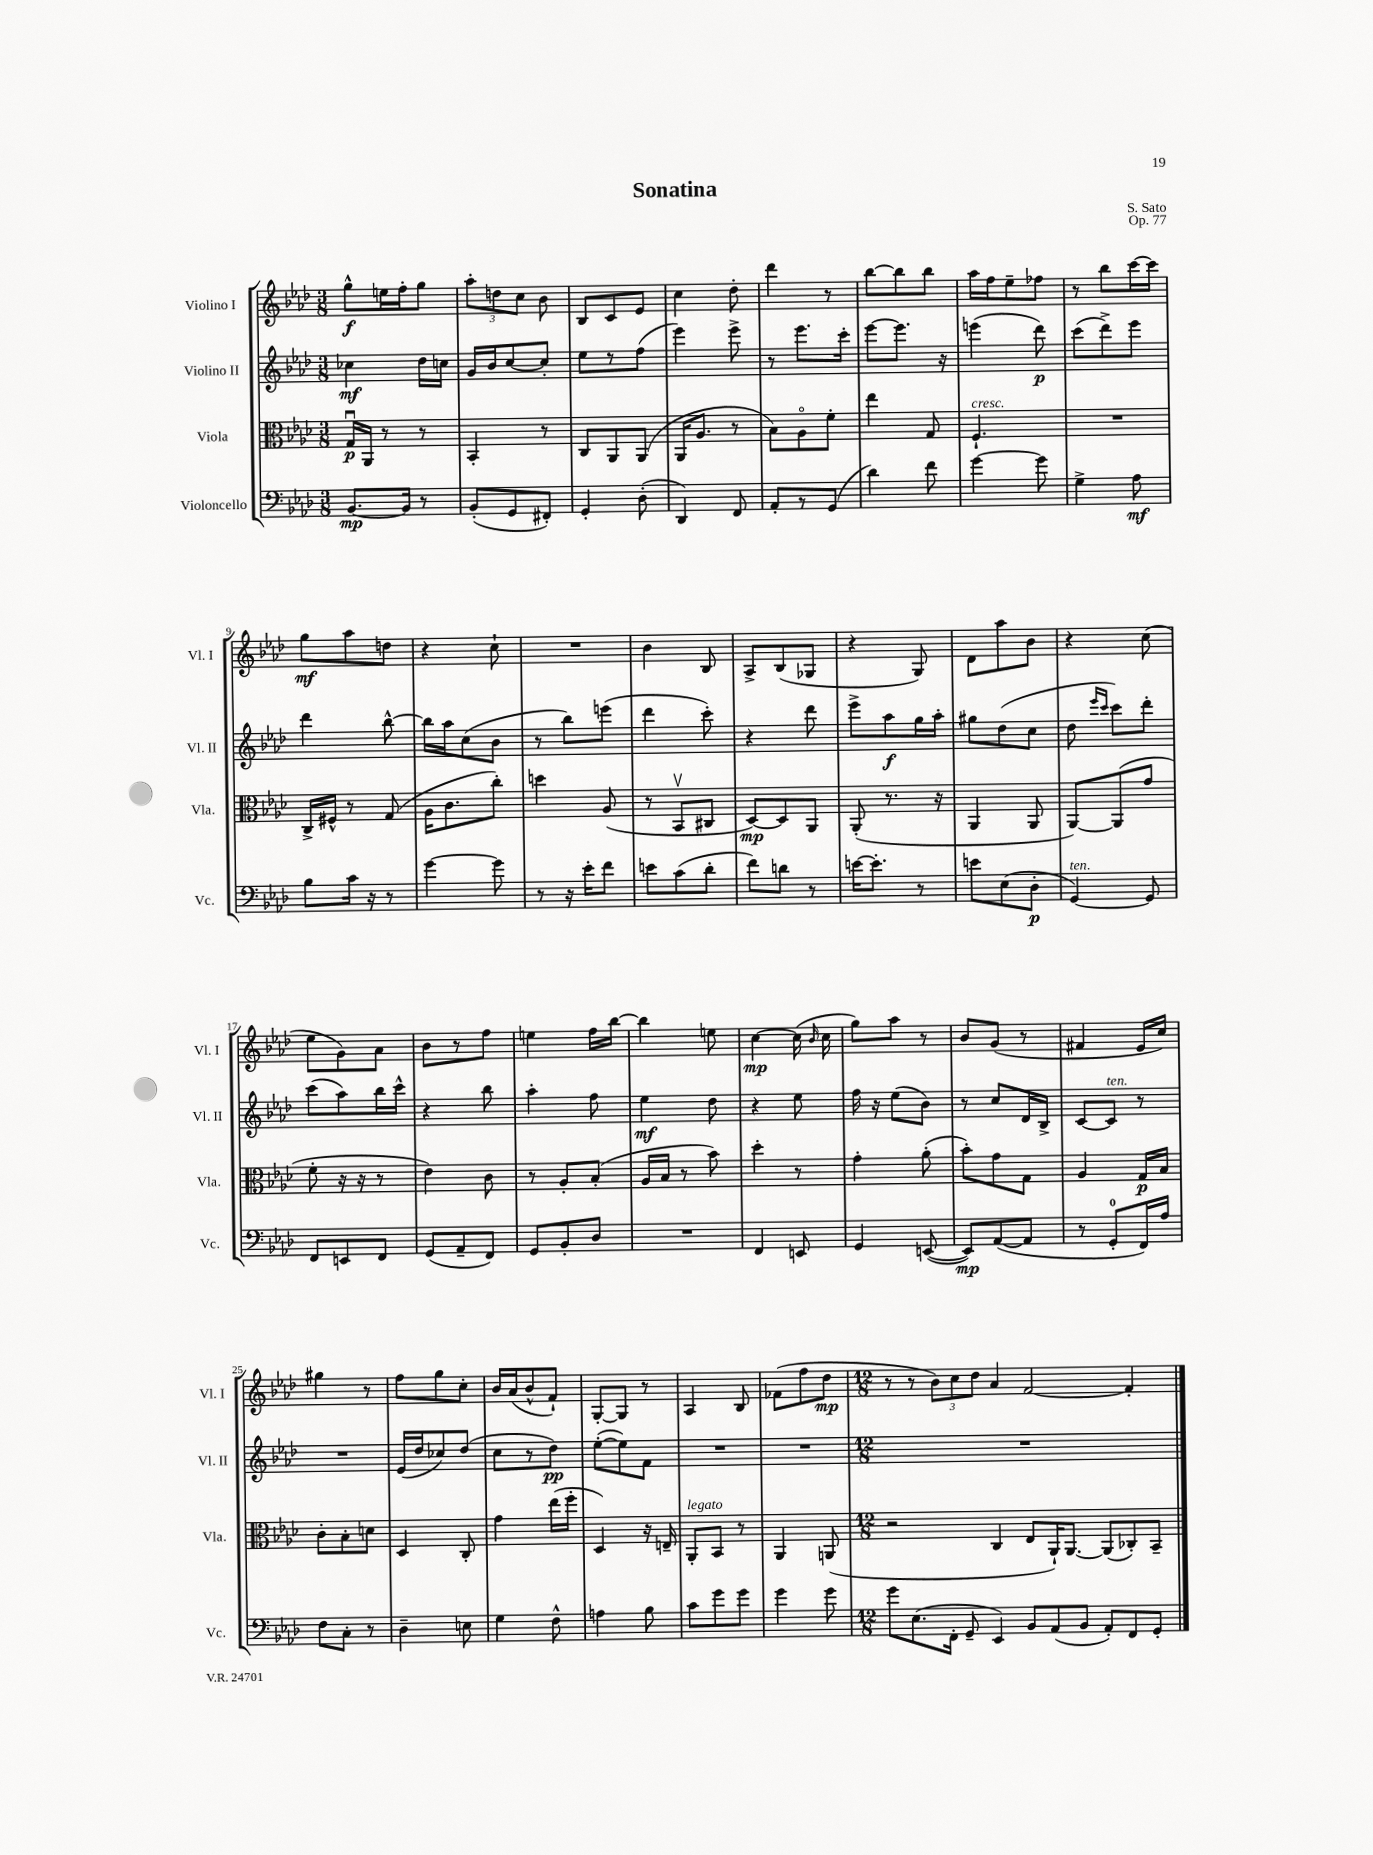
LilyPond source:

\header { title = "Sonatina" composer = "S. Sato" opus = "Op. 77" }
<<
\new StaffGroup <<
\new Staff = "s0" \with { instrumentName = "Violino I" shortInstrumentName = "Vl. I" } {
    \clef treble \key aes \major \numericTimeSignature \time 3/8
    \autoBeamOff g''8[-^\f e''16 f''16-. g''8] |
    \tuplet 3/2 { aes''8[-. d''8 c''8] } bes'8 |
    bes8[ c'8 ees'8] |
    c''4 des''8-. |
    des'''4 r8 |
    bes''8[~ bes''8 bes''8] |
    aes''16[ f''16 ees''8-- fes''8] |
    r8 bes''8[ c'''16~ c'''16] |
    g''8[\mf aes''8 d''8] |
    r4 c''8-! |
    R4. |
    bes'4 bes8 |
    aes8[-> bes8( ges8] |
    r4 g8) |
    des'8[ aes''8 bes'8] |
    r4 c''8( |
    ees''8[ g'8) aes'8] |
    bes'8[ r8 f''8] |
    e''4 f''16[ bes''16]~ |
    bes''4 e''8 |
    c''4~\mp c''16( \grace { bes'16 } c''16 |
    g''8[) aes''8] r8 |
    bes'8[ g'8]( r8 |
    fis'4 ees'16[ c''16]) |
    gis''4 r8 |
    f''8[ g''8 c''8]-. |
    bes'16[ aes'16( bes'8-^ f'8]-!) |
    g8[~-. g8] r8 |
    aes4 bes8 |
    fes'8[( f''8 des''8]\mp |
    \numericTimeSignature \time 12/8 r8 r8 \tuplet 3/2 { bes'8[) c''8 des''8] } aes'4 f'2~ f'4-. \bar "|." |
}
\new Staff = "s1" \with { instrumentName = "Violino II" shortInstrumentName = "Vl. II" } {
    \clef treble \key aes \major \numericTimeSignature \time 3/8
    \autoBeamOff ces''4\mf des''16[ c''16] |
    g'16[ bes'16 c''8~ c''8]-. |
    ees''8[ r8 f''8]( |
    ees'''4) ees'''8-> |
    r8 ees'''8.[ c'''16]-. |
    ees'''8[~ ees'''8.] r16 |
    e'''4( des'''8\p) |
    c'''8[( des'''8->) ees'''8] |
    des'''4 bes''8~-^ |
    bes''16[ aes''16 c''8( bes'8] |
    r8 bes''8[) e'''8]( |
    des'''4 c'''8-.) |
    r4 des'''8 |
    ees'''8[-> aes''8\f g''16 aes''16]-. |
    gis''8[ des''8( c''8] |
    des''8 \grace { ees'''16[ c'''16] } c'''8[) des'''8]-. |
    c'''8[( aes''8) bes''16 c'''16]-^ |
    r4 bes''8 |
    aes''4-. f''8 |
    ees''4\mf des''8 |
    r4 ees''8 |
    f''16 r16 ees''8[( bes'8]) |
    r8 c''8[ des'16 bes16]-> |
    c'8[~ c'8]^\markup { \italic "ten." } r8 |
    R4. |
    ees'16[( des''16 ces''8) des''8]( |
    c''8[ r8 des''8]\pp) |
    ees''8[~-.( ees''8) f'8] |
    R4. |
    R4. |
    \numericTimeSignature \time 12/8 R1. \bar "|." |
}
\new Staff = "s2" \with { instrumentName = "Viola" shortInstrumentName = "Vla." } {
    \clef alto \key aes \major \numericTimeSignature \time 3/8
    \autoBeamOff g16[\downbow\p aes,16] r8 r8 |
    bes,4-. r8 |
    c8[ aes,8 aes,8]( |
    aes,16[ aes8.] r8 |
    bes8[) aes8\flageolet f'8]-. |
    ees''4 g8 |
    f4.-!^\markup { \italic "cresc." } |
    R4. |
    c16[-> fis16]-^ r8 g8( |
    aes16[ c'8. c''8]-.) |
    d''4 aes8( |
    r8 bes,8[\upbow cis8] |
    des8[~\mp) des8 aes,8] |
    aes,8-.( r8. r16 |
    aes,4 aes,8 |
    aes,8[~) aes,8( g'8] |
    f'8-. r16 r16 r8 |
    ees'4) c'8 |
    r8 aes8[-. bes8]-.( |
    aes16[ bes16] r8 bes'8) |
    des''4-. r8 |
    g'4-. aes'8-.( |
    bes'8[-.) g'8 g8] |
    aes4 g16[\p bes16] |
    c'8[-. bes8-. d'8] |
    des4 c8-. |
    g'4 ees''16[( f''16]-. |
    des4) r16 e16-- |
    aes,8[-.^\markup { \italic "legato" } bes,8] r8 |
    aes,4 a,8( |
    \numericTimeSignature \time 12/8 r2 c4 ees8[ aes,16-!) aes,8.]~ aes,8[( ces8-.) bes,8]-- \bar "|." |
}
\new Staff = "s3" \with { instrumentName = "Violoncello" shortInstrumentName = "Vc." } {
    \clef bass \key aes \major \numericTimeSignature \time 3/8
    \autoBeamOff bes,8.[~\mp bes,16] r8 |
    bes,8[-.( g,8 fis,8]-.) |
    g,4-. des8-.( |
    des,4) f,8 |
    aes,8[-. r8 g,8]( |
    des'4) f'8 |
    g'4~ g'8 |
    g4-> aes8\mf |
    bes8[ c'16] r16 r8 |
    g'4~ g'8 |
    r8 r16 ees'16[-. f'8] |
    e'8[ c'8( des'8]-. |
    f'8[) d'8] r8 |
    e'16[~ e'8.]-. r8 |
    e'8[ ees8( des8]-.\p |
    g,4~^\markup { \italic "ten." }) g,8 |
    f,8[ e,8 f,8] |
    g,8[( aes,8-- f,8]) |
    g,8[ bes,8-. des8] |
    R4. |
    f,4 e,8 |
    g,4 e,8~( |
    e,8[\mp) aes,8~( aes,8] |
    r8 g,8[-0-. f,16) aes16] |
    f8[ c8]-. r8 |
    des4-- e8 |
    g4 f8-^ |
    a4 bes8 |
    c'8[ g'8 g'8] |
    g'4 g'8 |
    \numericTimeSignature \time 12/8 g'8[ ees8.( f,16]-. g,8-- ees,4) bes,8[ aes,8( bes,8] aes,8[-.) f,8 g,8]-. \bar "|." |
}
>>
>>
